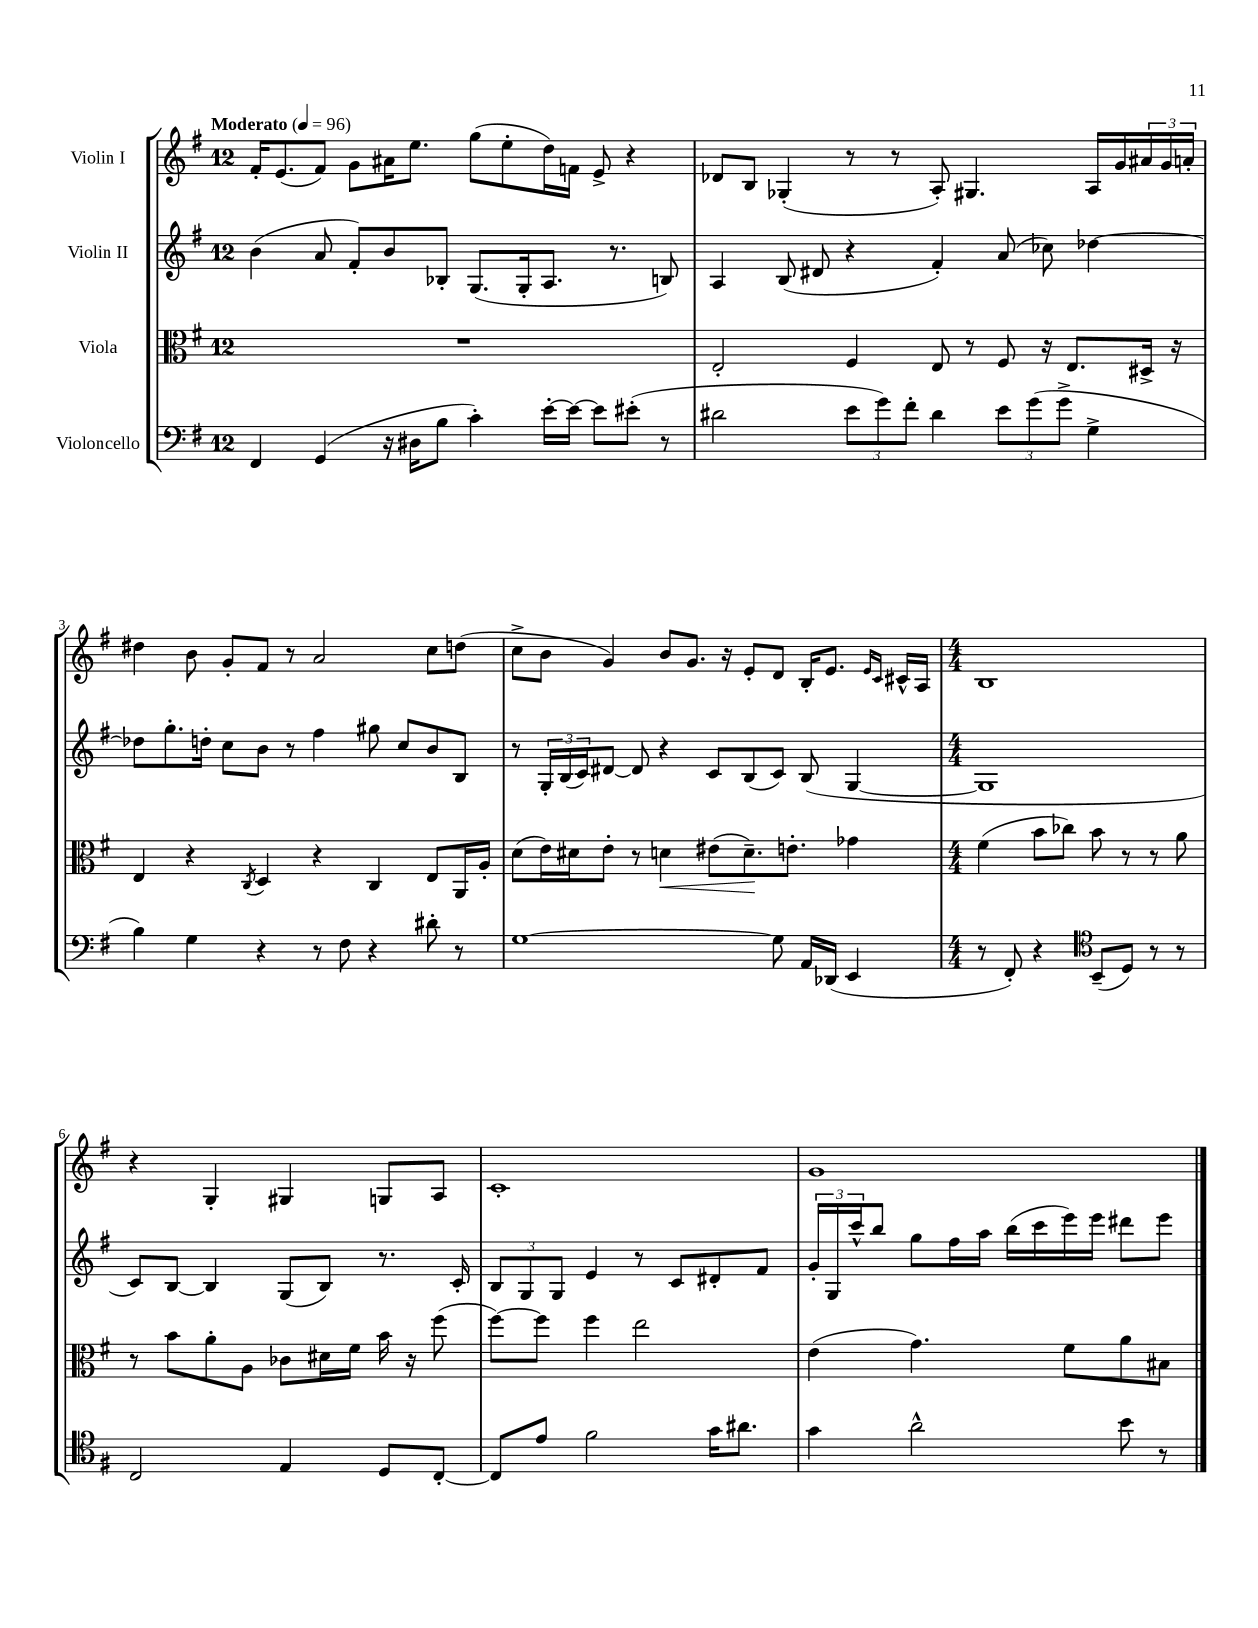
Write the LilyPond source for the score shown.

<<
\new StaffGroup <<
\new Staff = "s0" \with { instrumentName = "Violin I" } {
    \clef treble \key g \major \once \override Staff.TimeSignature.style = #'single-digit \time 12/8 \tempo "Moderato" 4 = 96
    fis'16-. e'8.( fis'8) g'8 ais'16 e''8. g''8( e''8-. d''16) f'16 e'8-> r4 |
    des'8 b8 ges4-.( r8 r8 a8-.) gis4. a16 g'16 \tuplet 3/2 { ais'16 g'16 a'16-. } |
    dis''4 b'8 g'8-. fis'8 r8 a'2 c''8 d''8( |
    c''8-> b'8 g'4) b'8 g'8. r16 e'8-. d'8 b16-. e'8. \grace { e'16 c'16 } cis'16-^ a16 |
    \numericTimeSignature \time 4/4 b1 |
    r4 g4-. gis4 g8 a8 |
    c'1-. |
    g'1 \bar "|." |
}
\new Staff = "s1" \with { instrumentName = "Violin II" } {
    \clef treble \key g \major \once \override Staff.TimeSignature.style = #'single-digit \time 12/8
    b'4( a'8 fis'8-.) b'8 bes8-. g8.( g16-. a8. r8. b8) |
    a4 b8( dis'8 r4 fis'4-.) a'8( ces''8) des''4~ |
    des''8 g''8.-. d''16-. c''8 b'8 r8 fis''4 gis''8 c''8 b'8 b8 |
    r8 \tuplet 3/2 { g16-. b16( c'16) } dis'8~ dis'8 r4 c'8 b8( c'8) b8( g4~ |
    \numericTimeSignature \time 4/4 g1 |
    c'8) b8~ b4 g8( b8) r8. c'16-. |
    \tuplet 3/2 { b8 g8 g8 } e'4 r8 c'8 dis'8-. fis'8 |
    \tuplet 3/2 { g'16-. g16 c'''16-^ } b''8 g''8 fis''16 a''16 b''16( c'''16 e'''16) e'''16 dis'''8 e'''8 \bar "|." |
}
\new Staff = "s2" \with { instrumentName = "Viola" } {
    \clef alto \key g \major \once \override Staff.TimeSignature.style = #'single-digit \time 12/8
    R1. |
    e2-. fis4 e8 r8 fis8 r16 e8. dis16-> r16 |
    e4 r4 \acciaccatura { c8 } d4 r4 c4 e8 a,16 a16-. |
    d'8( e'16) dis'16 e'8-. r8 d'4\< eis'8( d'8.--\!) e'8.-. ges'4 |
    \numericTimeSignature \time 4/4 fis'4( b'8 ces''8) b'8 r8 r8 a'8 |
    r8 b'8 a'8-. a8 ces'8 dis'16 fis'16 b'16 r16 fis''8( |
    fis''8~) fis''8 fis''4 e''2 |
    e'4( g'4.) fis'8 a'8 bis8 \bar "|." |
}
\new Staff = "s3" \with { instrumentName = "Violoncello" } {
    \clef bass \key g \major \once \override Staff.TimeSignature.style = #'single-digit \time 12/8
    fis,4 g,4( r16 dis16 b8 c'4-.) e'16~-. e'16~ e'8 eis'8-.( r8 |
    dis'2 \tuplet 3/2 { e'8 g'8) fis'8-. } dis'4 \tuplet 3/2 { e'8 g'8( g'8-> } g4-> |
    b4) g4 r4 r8 fis8 r4 dis'8-. r8 |
    g1~ g8 a,16 des,16( e,4 |
    \numericTimeSignature \time 4/4 r8 fis,8-.) r4 \clef tenor b,8--( d8) r8 r8 |
    c2 e4 d8 c8~-. |
    c8 e'8 fis'2 g'16 ais'8. |
    g'4 a'2-^ b'8 r8 \bar "|." |
}
>>
>>
